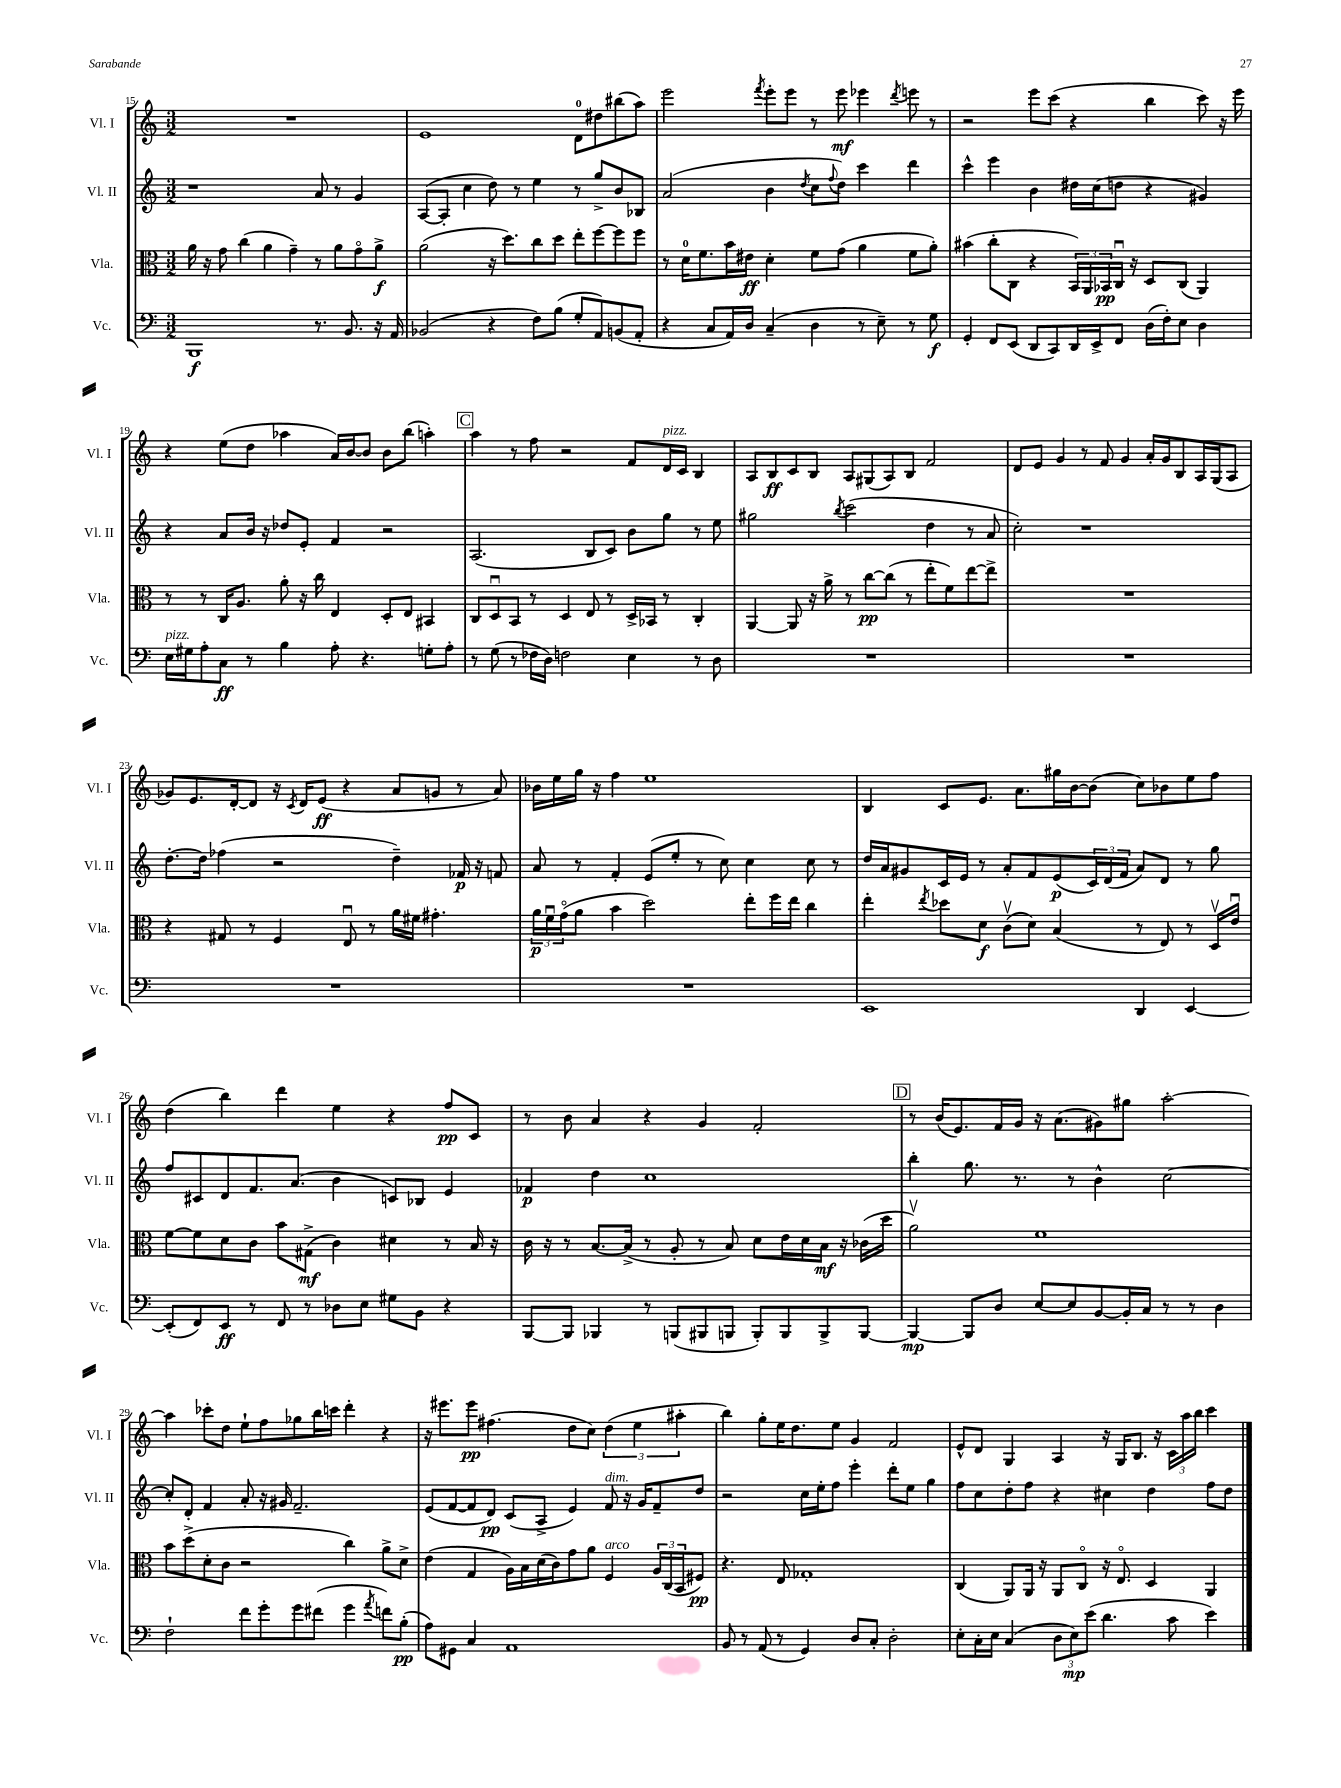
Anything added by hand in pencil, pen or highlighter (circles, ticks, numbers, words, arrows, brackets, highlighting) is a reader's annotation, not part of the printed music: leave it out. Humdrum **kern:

**kern	**dynam	**kern	**dynam	**kern	**dynam	**kern	**dynam
*part4	*part4	*part3	*part3	*part2	*part2	*part1	*part1
*staff4	*staff4	*staff3	*staff3	*staff2	*staff2	*staff1	*staff1
*I"Vc.	*	*I"Vla.	*	*I"Vl. II	*	*I"Vl. I	*
*I'Vc.	*	*I'Vla.	*	*I'Vl. II	*	*I'Vl. I	*
*clefF4	*	*clefC3	*	*clefG2	*	*clefG2	*
*k[]	*	*k[]	*	*k[]	*	*k[]	*
*M3/2	*	*M3/2	*	*M3/2	*	*M3/2	*
=15	=15	=15	=15	=15	=15	=15	=15
1BBB	f	16a\	.	1r	.	1.r	.
.	.	16r	.	.	.	.	.
.	.	8g\	.	.	.	.	.
.	.	(4cc\	.	.	.	.	.
.	.	4a\	.	.	.	.	.
.	.	4g~\)	.	.	.	.	.
8.r	.	8r	.	8a/	.	.	.
.	.	8a\L	.	8r	.	.	.
8.BB/	.	.	.	.	.	.	.
.	.	8g\	.	4g/	.	.	.
16r	.	8a^\J	f	.	.	.	.
16AA/	.	.	.	.	.	.	.
=16	=16	=16	=16	=16	=16	=16	=16
(2BB-X/	.	(2a\	.	([8A/L	.	1e	.
.	.	.	.	8A'/J]	.	.	.
.	.	.	.	4cc\	.	.	.
4r	.	16r	.	8dd\)	.	.	.
.	.	8.dd\L)	.	.	.	.	.
.	.	.	.	8r	.	.	.
8F\L)	.	8cc\	.	4ee\	.	.	.
(8B\J	.	8dd\J	.	.	.	.	.
8G'/L	.	8ee'\L	.	8r	.	8d\L	.
8AA/)	.	[8ff\	.	8gg^/L	.	8dd#X\	.
(8BBn/	.	8ff\]	.	8b/	.	(8bb#X\	.
8AA'/J	.	8ff\J	.	8B-X/J	.	8aa\J)	.
=17	=17	=17	=17	=17	=17	=17	=17
4r	.	8r	.	(2a/	.	2eee\	.
.	.	16d\KL	.	.	.	.	.
.	.	8.f\	.	.	.	.	.
8C/L	.	.	.	.	.	.	.
16AA/L)	.	16b\L	.	.	.	.	.
16D/JJ	.	16e#X\JJ	ff	.	.	.	.
.	.	.	.	.	.	8qfff/	.
(4C~/	.	4d'\	.	4b\	.	8eee'\L	.
.	.	.	.	.	.	8eee\J	.
.	.	.	.	8qdd/	.	.	.
4D\	.	8f\L	.	8cc\L	.	8r	.
.	.	.	.	8qqff/	.	.	.
.	.	(8g\J	.	8dd\J)	.	8eee\	mf
8r	.	4a\	.	4ccc\	.	4eee-X\	.
8E~\)	.	.	.	.	.	.	.
.	.	.	.	.	.	8qddd/	.
8r	.	8f\L	.	4ddd\	.	8eeen\	.
8G\	f	8a'\J)	.	.	.	8r	.
=18	=18	=18	=18	=18	=18	=18	=18
4GG'/	.	(4b#X\	.	4ccc^^\	.	2r	.
8FF/L	.	8cc'\L	.	4eee\	.	.	.
(8EE/J	.	8C\J	.	.	.	.	.
8DD/L	.	4r	.	4b\	.	8eee\L	.
8CC/)	.	.	.	.	.	(8ccc\J	.
16DD/L	.	24BB/LL)	.	16dd#X\LL	.	4r	.
.	.	24AA/	.	.	.	.	.
16EE^/J	.	.	.	(16cc\J	.	.	.
.	.	24BB-X/	pp	.	.	.	.
8FF/J	.	16Cu/JJ	.	8ddn\J	.	.	.
.	.	16r	.	.	.	.	.
(16D\LL	.	8D/L	.	4r	.	4bb\	.
16F'\J)	.	.	.	.	.	.	.
8E\J	.	(8C/J	.	.	.	.	.
4D\	.	4AA/)	.	4g#X/)	.	8ccc\)	.
.	.	.	.	.	.	16r	.
.	.	.	.	.	.	16eee\	.
!!LO:LB:g=z
=19	=19	=19	=19	=19	=19	=19	=19
!LO:TX:a:i:t=pizz.	!	!	!	!	!	!	!
16E\LL	.	8r	.	4r	.	4r	.
16G#X\J	.	.	.	.	.	.	.
8A'\	.	8r	.	.	.	.	.
8C\J	ff	16C/KL	.	8a/L	.	(8ee\L	.
.	.	8.A/J	.	.	.	.	.
8r	.	.	.	16b/Jk	.	8dd\J	.
.	.	.	.	16r	.	.	.
4B\	.	8a'\	.	8dd-X/L	.	4aa-X\	.
.	.	16r	.	8e'/J	.	.	.
.	.	16cc\	.	.	.	.	.
8A'\	.	4E/	.	4f/	.	16a/LL)	.
.	.	.	.	.	.	[16b/J	.
4.r	.	.	.	.	.	8b/J]	.
.	.	8D'/L	.	2r	.	8b\L	.
.	.	8E/J	.	.	.	(8bb\J	.
8Gn'\L	.	4BB#X/	.	.	.	4aan'\)	.
8A'\J	.	.	.	.	.	.	.
!!LO:REH:place=s1:t=C
=20	=20	=20	=20	=20	=20	=20	=20
8r	.	8C/L	.	(2.A/	.	4aa\	.
(8G\	.	8Du/	.	.	.	.	.
8r	.	8BB/J	.	.	.	8r	.
16F-X\LL	.	8r	.	.	.	8ff\	.
16D\JJ)	.	.	.	.	.	.	.
2Fn\	.	4D/	.	.	.	2r	.
.	.	8E/	.	8B/L	.	.	.
.	.	8r	.	8c/J)	.	.	.
4E\	.	16D^/LL	.	8b\L	.	8f/L	.
.	.	16BB-X/JJ	.	.	.	.	.
!	!	!	!	!	!	!LO:TX:a:i:t=pizz.	!
.	.	8r	.	8gg\J	.	16d/L	.
.	.	.	.	.	.	16c/JJ	.
8r	.	4C'/	.	8r	.	4B/	.
8D\	.	.	.	8ee\	.	.	.
=21	=21	=21	=21	=21	=21	=21	=21
1.r	.	[4AA/	.	2gg#X\	.	8A/L	.
.	.	.	.	.	.	8B/	ff
.	.	8AA/]	.	.	.	8c/	.
.	.	16r	.	.	.	8B/J	.
.	.	16a^\	.	.	.	.	.
.	.	.	.	8qbb/	.	.	.
.	.	8r	.	(2ccc\	.	8A/L	.
.	.	[8cc\L	pp	.	.	(8G#X/	.
.	.	(8cc\J]	.	.	.	8A/)	.
.	.	8r	.	.	.	8B/J	.
.	.	8ee'\L	.	4dd\	.	2f/	.
.	.	8f\)	.	.	.	.	.
.	.	[8ee\	.	8r	.	.	.
.	.	8ee^\J]	.	8a/	.	.	.
=22	=22	=22	=22	=22	=22	=22	=22
1.r	.	1.r	.	2cc'\)	.	8d/L	.
.	.	.	.	.	.	8e/J	.
.	.	.	.	.	.	4g/	.
.	.	.	.	1r	.	8r	.
.	.	.	.	.	.	8f/	.
.	.	.	.	.	.	4g/	.
.	.	.	.	.	.	16a'/LL	.
.	.	.	.	.	.	16g/J	.
.	.	.	.	.	.	8B/	.
.	.	.	.	.	.	16A/L	.
.	.	.	.	.	.	(16G/J	.
.	.	.	.	.	.	8A/J	.
!!LO:LB:g=z
=23	=23	=23	=23	=23	=23	=23	=23
1.r	.	4r	.	[8.dd'\L	.	8g-X/L)	.
.	.	.	.	.	.	8.e/	.
.	.	.	.	16dd\Jk]	.	.	.
.	.	8G#X/	.	(4ff-X\	.	.	.
.	.	.	.	.	.	[16d'/k	.
.	.	8r	.	.	.	8d/J]	.
.	.	4F/	.	2r	.	16r	.
.	.	.	.	.	.	8qc/	.
.	.	.	.	.	.	16d/KL	.
.	.	.	.	.	.	(8e/J	ff
.	.	8Eu/	.	.	.	4r	.
.	.	8r	.	.	.	.	.
.	.	16a\LL	.	4dd~\)	.	8a/L	.
.	.	16f#X\JJ	.	.	.	.	.
.	.	4.g#X'\	.	.	.	8gn/J	.
.	.	.	.	16f-X/	p	8r	.
.	.	.	.	16r	.	.	.
.	.	.	.	8fn/	.	8a/)	.
=24	=24	=24	=24	=24	=24	=24	=24
1.r	.	24a\LL	p	8a/	.	16b-X\LL	.
.	.	24fu\	.	.	.	.	.
.	.	.	.	.	.	16ee\	.
.	.	(24g\J	.	.	.	.	.
.	.	8a\J	.	8r	.	16gg\JJ	.
.	.	.	.	.	.	16r	.
.	.	4b\	.	4f'/	.	4ff\	.
.	.	2dd\)	.	(8e/L	.	1ee	.
.	.	.	.	8ee'/J	.	.	.
.	.	.	.	8r	.	.	.
.	.	.	.	8cc\)	.	.	.
.	.	8ee'\L	.	4cc\	.	.	.
.	.	16ff\L	.	.	.	.	.
.	.	16ee\JJ	.	.	.	.	.
.	.	4cc\	.	8cc\	.	.	.
.	.	.	.	8r	.	.	.
=25	=25	=25	=25	=25	=25	=25	=25
1EE	.	4ee'\	.	16dd/LL	.	4B/	.
.	.	.	.	16a/J	.	.	.
.	.	.	.	8g#X/	.	.	.
.	.	8qee/	.	.	.	.	.
.	.	8dd-X\L	.	16c/L	.	8c/L	.
.	.	.	.	16e/JJ	.	.	.
.	.	8d\J	f	8r	.	8.e/J	.
.	.	(8cv\L	.	8a'/L	.	.	.
.	.	.	.	.	.	8.a\L	.
.	.	8d\J)	.	8f/	.	.	.
.	.	(4B/	.	(8e/	p	16gg#X\L	.
.	.	.	.	.	.	[16b\J	.
.	.	.	.	24c/L)	.	(8b\J]	.
.	.	.	.	(24d/	.	.	.
.	.	.	.	24f/JJ	.	.	.
4DD/	.	8r	.	8a/L)	.	8cc\L)	.
.	.	8E/)	.	8d/J	.	8b-X\	.
[4EE/	.	8r	.	8r	.	8ee\	.
.	.	16Dv/LL	.	8gg\	.	8ff\J	.
.	.	16eu/JJ	.	.	.	.	.
!!LO:LB:g=z
=26	=26	=26	=26	=26	=26	=26	=26
(8EE'/L]	.	[8f\L	.	8ff/L	.	(4dd\	.
8FF/)	.	8f\]	.	8c#X/	.	.	.
8EE/J	ff	8d\	.	8d/	.	4bb\)	.
8r	.	8c\J	.	8.f/	.	.	.
8FF/	.	8b\L	.	.	.	4ddd\	.
.	.	.	.	(8.a/J	.	.	.
8r	.	(8G#X^\J	mf	.	.	.	.
8D-X\L	.	4c\)	.	4b\	.	4ee\	.
8E\J	.	.	.	.	.	.	.
8G#X\L	.	4d#X\	.	8cn/L)	.	4r	.
8BB\J	.	.	.	8B-X/J	.	.	.
4r	.	8r	.	4e/	.	8ff/L	pp
.	.	16B/	.	.	.	8c/J	.
.	.	16r	.	.	.	.	.
=27	=27	=27	=27	=27	=27	=27	=27
[8BBB/L	.	16c\	.	4f-X/	p	8r	.
.	.	16r	.	.	.	.	.
8BBB/J]	.	8r	.	.	.	8b\	.
4BBB-X/	.	[8.B/L	.	4dd\	.	4a/	.
.	.	(16B^/Jk]	.	.	.	.	.
8r	.	8r	.	1cc	.	4r	.
(8BBBn/L	.	8A'/	.	.	.	.	.
8BBB#X/	.	8r	.	.	.	4g/	.
8BBBn/J	.	8B/)	.	.	.	.	.
8BBB'/L)	.	8d\L	.	.	.	2f'/	.
8BBB/	.	16e\L	.	.	.	.	.
.	.	16d\	.	.	.	.	.
8BBB^/	.	16B\JJ	mf	.	.	.	.
.	.	16r	.	.	.	.	.
[8BBB/J	.	(16c-X\LL	.	.	.	.	.
.	.	16dd\JJ	.	.	.	.	.
!!LO:REH:place=s1:t=D
=28	=28	=28	=28	=28	=28	=28	=28
4BBB/_	mp	2av\)	.	4bb'\	.	8r	.
.	.	.	.	.	.	(16b/KL	.
.	.	.	.	.	.	8.e/)	.
8BBB/L]	.	.	.	8.gg\	.	.	.
8D/J	.	.	.	.	.	16f/L	.
.	.	.	.	8.r	.	16g/JJ	.
[8E/L	.	1f	.	.	.	16r	.
.	.	.	.	.	.	(8.a\L	.
8E/]	.	.	.	8r	.	.	.
[8BB/	.	.	.	4b^^\	.	8g#X\)	.
16BB'/L]	.	.	.	.	.	8gg#X\J	.
16C/JJ	.	.	.	.	.	.	.
8r	.	.	.	[2cc\	.	[2aa'\	.
8r	.	.	.	.	.	.	.
4D\	.	.	.	.	.	.	.
!!LO:LB:g=z
=29	=29	=29	=29	=29	=29	=29	=29
2F`\	.	8b\L	.	8cc'/L]	.	4aa\]	.
.	.	(8dd^\	.	8d'/J	.	.	.
.	.	8d'\	.	4f/	.	8ccc-X'\L	.
.	.	8c\J	.	.	.	8dd\J	.
8f\L	.	2r	.	8a'/	.	8ee`\L	.
8g'\	.	.	.	16r	.	8ff\	.
.	.	.	.	16g#X/	.	.	.
8g\	.	.	.	2.f~/	.	8gg-X\	.
(8f#X\J	.	.	.	.	.	16bb\L	.
.	.	.	.	.	.	16cccn\JJ	.
4g\	.	4cc\)	.	.	.	4ddd'\	.
8qa/	.	.	.	.	.	.	.
8fn\L)	.	8a^\L	.	.	.	4r	.
(8B'\J	pp	8d^\J	.	.	.	.	.
=30	=30	=30	=30	=30	=30	=30	=30
8A\L)	.	(4e\	.	(8e/L	.	16r	.
.	.	.	.	.	.	8.eee#X\L	.
8GG#X\J	.	.	.	[8f/	.	.	.
4C/	.	4G/	.	8f/]	.	8eee#\J	pp
.	.	.	.	8d/J)	pp	(4.ff#X\	.
1AA	.	16A\LL)	.	(8c/L	.	.	.
.	.	16B\	.	.	.	.	.
.	.	(16d\	.	8A^/J	.	.	.
.	.	16c\J)	.	.	.	.	.
.	.	8g\	.	4e/)	.	8dd\L	.
.	.	8a\J	.	.	.	8cc\J)	.
!	!	!	!	!LO:TX:a:i:t=dim.	!	!	!
!	!	!LO:TX:a:i:t=arco	!	!	!	!	!
.	.	4F/	.	8f/	.	(6dd\	.
.	.	.	.	16r	.	.	.
.	.	.	.	.	.	6ee\	.
.	.	.	.	16g/KL	.	.	.
.	.	24A/LL	.	8f~/	.	.	.
.	.	(24C/	.	.	.	.	.
.	.	24BB/J	.	.	.	6aa#X'\	.
.	.	8F#X/J)	pp	8dd/J	.	.	.
=31	=31	=31	=31	=31	=31	=31	=31
8BB/	.	4.r	.	2r	.	4bb\)	.
8r	.	.	.	.	.	.	.
(8AA/	.	.	.	.	.	8gg'\L	.
8r	.	8E/	.	.	.	16ee\K	.
.	.	.	.	.	.	8.dd\	.
4GG/)	.	1G-X'	.	16cc\LL	.	.	.
.	.	.	.	16ee'\J	.	.	.
.	.	.	.	8ff\J	.	8ee\J	.
8D/L	.	.	.	4eee'\	.	4g/	.
8C'/J	.	.	.	.	.	.	.
2D'\	.	.	.	8ddd'\L	.	2f/	.
.	.	.	.	8ee\J	.	.	.
.	.	.	.	4gg\	.	.	.
=32	=32	=32	=32	=32	=32	=32	=32
8E'\L	.	(4C/	.	8ff\L	.	8e^^/L	.
16C'\L	.	.	.	8cc\	.	8d/J	.
16E\JJ	.	.	.	.	.	.	.
(4C/	.	8AA/L)	.	8dd'\	.	4G/	.
.	.	16AA/Jk	.	8ff\J	.	.	.
.	.	16r	.	.	.	.	.
12D\L	.	8AA/L	.	4r	.	4A/	.
12E\)	mp	.	.	.	.	.	.
.	.	8C/J	.	.	.	.	.
(12e\J	.	.	.	.	.	.	.
4.d\	.	16r	.	4cc#X\	.	16r	.
.	.	8.E/	.	.	.	16G/KL	.
.	.	.	.	.	.	8.B/J	.
.	.	4D/	.	4dd\	.	.	.
.	.	.	.	.	.	16r	.
8c\	.	.	.	.	.	24c\LL	.
.	.	.	.	.	.	24aa\	.
.	.	.	.	.	.	24bb\JJ	.
4e\)	.	4AA/	.	8ff\L	.	4ccc\	.
.	.	.	.	8dd\J	.	.	.
==	==	==	==	==	==	==	==
*-	*-	*-	*-	*-	*-	*-	*-
